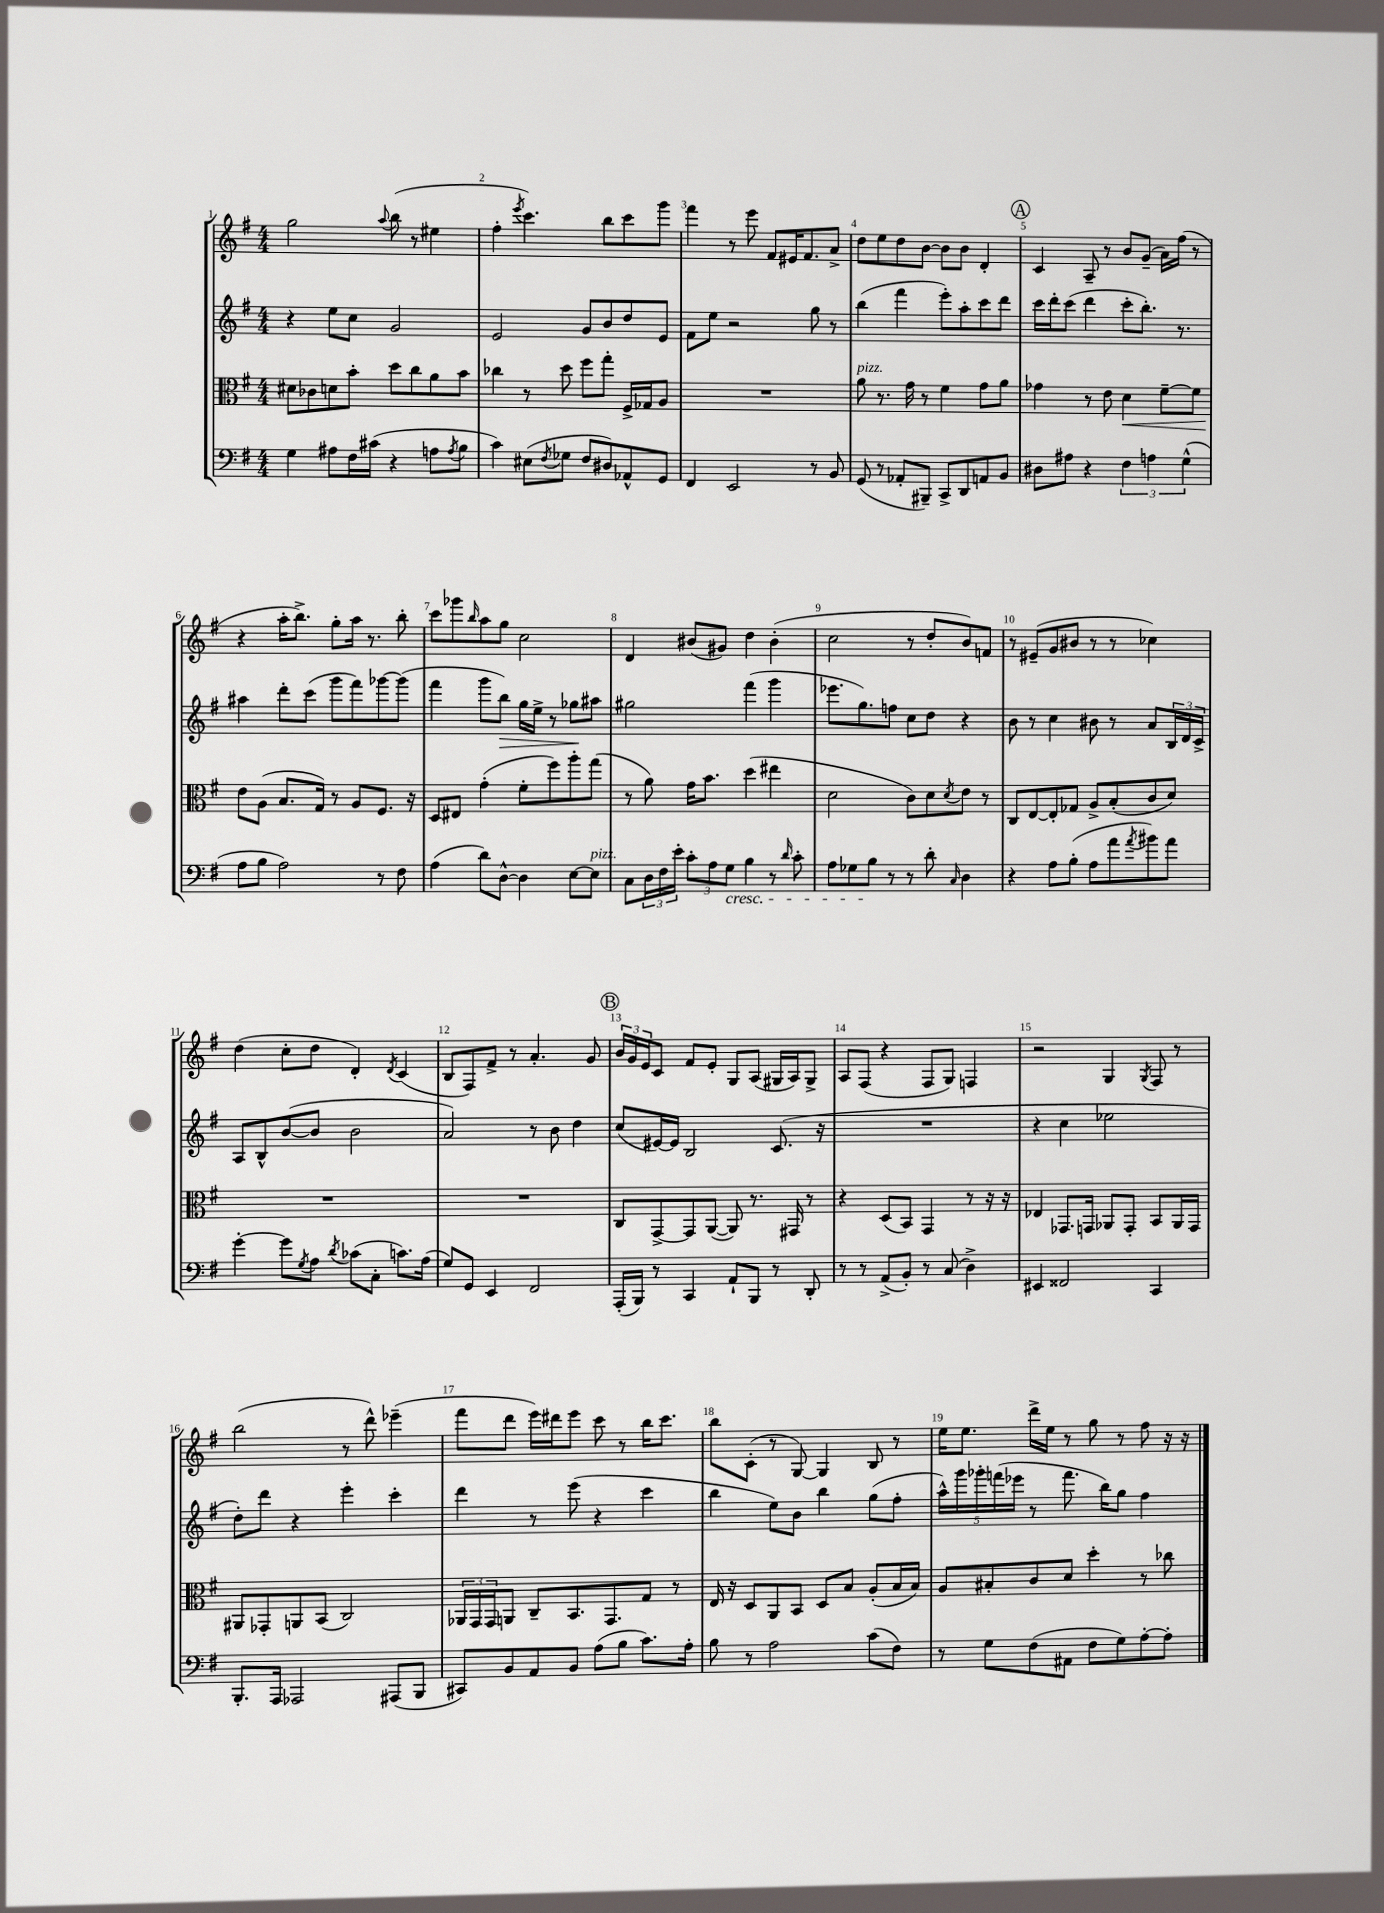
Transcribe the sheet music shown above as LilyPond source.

<<
\new StaffGroup <<
\new Staff = "s0" {
    \clef treble \key g \major \numericTimeSignature \time 4/4
    g''2 \appoggiatura { a''8 } b''8( r8 eis''4 |
    fis''4-. \acciaccatura { e'''8 } c'''4.) b''8 c'''8 g'''8 |
    fis'''4 r8 e'''8 fis'8 eis'16 fis'8. a'8-> |
    d''8 e''8 d''8 b'8~ b'8 b'8 d'4-. |
    \mark \markup { \circle "A" } c'4 a8-- r8 b'8 g'8--( a'16) fis''16( r8 |
    r4 a''16-. b''8.->) g''8-. a''16 r8. b''8-. |
    c'''8 ges'''8 \grace { b''16 } a''8 g''8 c''2 |
    d'4 bis'8( gis'8) d''4 bis'4-.( |
    c''2 r8 d''8-. b'8) f'8 |
    r8 eis'8--( g'8 bis'8 r8 r8 ces''4) |
    d''4( c''8-. d''8 d'4-.) \acciaccatura { d'8 } c'4( |
    b8 fis8) fis'8-> r8 a'4.-. g'8 |
    \mark \markup { \circle "B" } \tuplet 3/2 { b'16 g'16 e'16 } c'8 fis'8 e'8-. g8 a8( gis16 a16) gis8-> |
    a8 fis8( r4 fis8 g8) f4 |
    r2 g4 \acciaccatura { g8 } fis8 r8 |
    b''2( r8 d'''8-^) ees'''4--( |
    fis'''8 d'''8 e'''16) dis'''16 e'''8 c'''8 r8 b''16 c'''8. |
    b''8 c'8-.( r8 g8~) g4 b8 r8 |
    e''16 e''8. d'''16-> e''16 r8 g''8 r8 fis''8 r16 r16 \bar "|." |
}
\new Staff = "s1" {
    \clef treble \key g \major \numericTimeSignature \time 4/4
    r4 e''8 c''8 g'2 |
    e'2 g'8 b'8 d''8 e'8 |
    fis'8 e''8 r2 g''8 r8 |
    b''4( fis'''4 e'''8-.) a''8-. c'''8 d'''8 |
    \mark \markup { \circle "A" } c'''16 d'''16-. c'''8( d'''4 c'''8-. b''8.-.) r8. |
    ais''4 d'''8-. c'''8( g'''8 fis'''8) ges'''8~ ges'''8( |
    fis'''4 g'''8 b''8\>) g''16 e''16-> r8 ges''8\! ais''8 |
    gis''2 fis'''4( g'''4 |
    ees'''8. g''8.) f''8 c''8 d''8 r4 |
    b'8 r8 c''4 bis'8 r8 a'8 \tuplet 3/2 { b16 d'16 c'16-> } |
    a8 b8-^ b'8~( b'8 b'2 |
    a'2) r8 b'8 d''4 |
    \mark \markup { \circle "B" } c''8( eis'16~) eis'16 b2 c'8.( r16 |
    R1 |
    r4 c''4 ees''2 |
    d''8-.) d'''8 r4 e'''4-. c'''4-. |
    d'''4 r8 e'''8( r4 c'''4 |
    b''4 e''8) b'8 b''4 g''8( fis''8-. |
    \tuplet 5/4 { a''16-^) g'''16 ges'''16-. f'''16( ees'''16 } r8 f'''8. b''16) g''8 fis''4 \bar "|." |
}
\new Staff = "s2" {
    \clef alto \key g \major \numericTimeSignature \time 4/4
    dis'8 ces'8 d'8 b'8-. d''8 c''8 a'8 b'8 |
    ces''4 r8 d''8 fis''8 g''8-. fis16-> ges16 a8 |
    R1 |
    a'8^\markup { \italic "pizz." } r8. g'16 r8 fis'4 g'8 a'8 |
    \mark \markup { \circle "A" } ges'4 r8 e'8 d'4\< fis'8~-- fis'8 |
    e'8\! a8( b8. g16) r8 a8 fis8. r16 |
    d8 eis8 g'4-.( fis'8-. fis''8) a''8-. g''8( |
    r8 a'8) g'16 b'8. d''4( eis''4 |
    d'2 c'8) d'8 \acciaccatura { d'8 } e'8 r8 |
    c8 e8~ e8-. ges8 a8-> b8-.( c'8 d'8) |
    R1 |
    R1 |
    \mark \markup { \circle "B" } c8 g,8~-> g,8 a,8~( a,8) r8. gis,16 r8 |
    r4 d8( b,8) g,4 r8 r16 r16 |
    ees4 ges,8. g,16 aes,8 g,8-. b,8 aes,16 g,16 |
    ais,8 ges,8-. a,8 b,8( c2) |
    \tuplet 3/2 { aes,16 g,16 g,16 } a,8 c8-- b,8. g,8. g8 r8 |
    e16 r16 d8 a,8 b,8 d8 b8 a8-.( b16 b16) |
    a8 bis8-. c'8 d'8 d''4-. r8 ces''8 \bar "|." |
}
\new Staff = "s3" {
    \clef bass \key g \major \numericTimeSignature \time 4/4
    g4 ais8 fis16 cis'16( r4 a8 \acciaccatura { a8 } b8 |
    c'4) eis8( \acciaccatura { fis8 } ges8 fis8 dis8) aes,8-^ g,8 |
    fis,4 e,2 r8 b,8 |
    g,8( r8 aes,8-. bis,,8--) c,8-> d,8 a,8 b,8 |
    \mark \markup { \circle "A" } dis8 ais8 r4 \tuplet 3/2 { fis4 a4 g4-^( } |
    a8 b8 a2) r8 fis8 |
    a4( d'8) d8~-^ d4 e8~ e8^\markup { \italic "pizz." } |
    c8 \tuplet 3/2 { d16 fis16 e'16-. } \tuplet 3/2 { c'8-. a8 g8\cresc } b4 r8 \grace { d'16 } c'8-. |
    a8 ges8 b8\! r8 r8 d'8-. \grace { c16 } d4 |
    r4 a8 b8-.( a8 a'8 \acciaccatura { a'8 } bis'8) a'8 |
    g'4~-. g'8 \acciaccatura { g8 } a8 \acciaccatura { d'8 } ces'8( c8-. c'8.) a16( |
    g8) g,8 e,4 fis,2 |
    \mark \markup { \circle "B" } a,,16-.( b,,16) r8 c,4 a,8-! b,,8 r8 d,8-. |
    r8 r8 a,8->( b,8-.) r8 c8( d4->) |
    eis,4 fisis,2 c,4 |
    b,,8.-. a,,16 aes,,2 ais,,8( b,,8 |
    cis,8) b,8 a,8 b,8 a8( b8 c'8.) a16-. |
    b8 r8 a2 c'8( fis8) |
    r8 g8 fis8( ais,8 fis8 g8) a8~-. a8-. \bar "|." |
}
>>
>>
\layout { \context { \Score \override BarNumber.break-visibility = ##(#f #t #t) barNumberVisibility = #all-bar-numbers-visible } }
